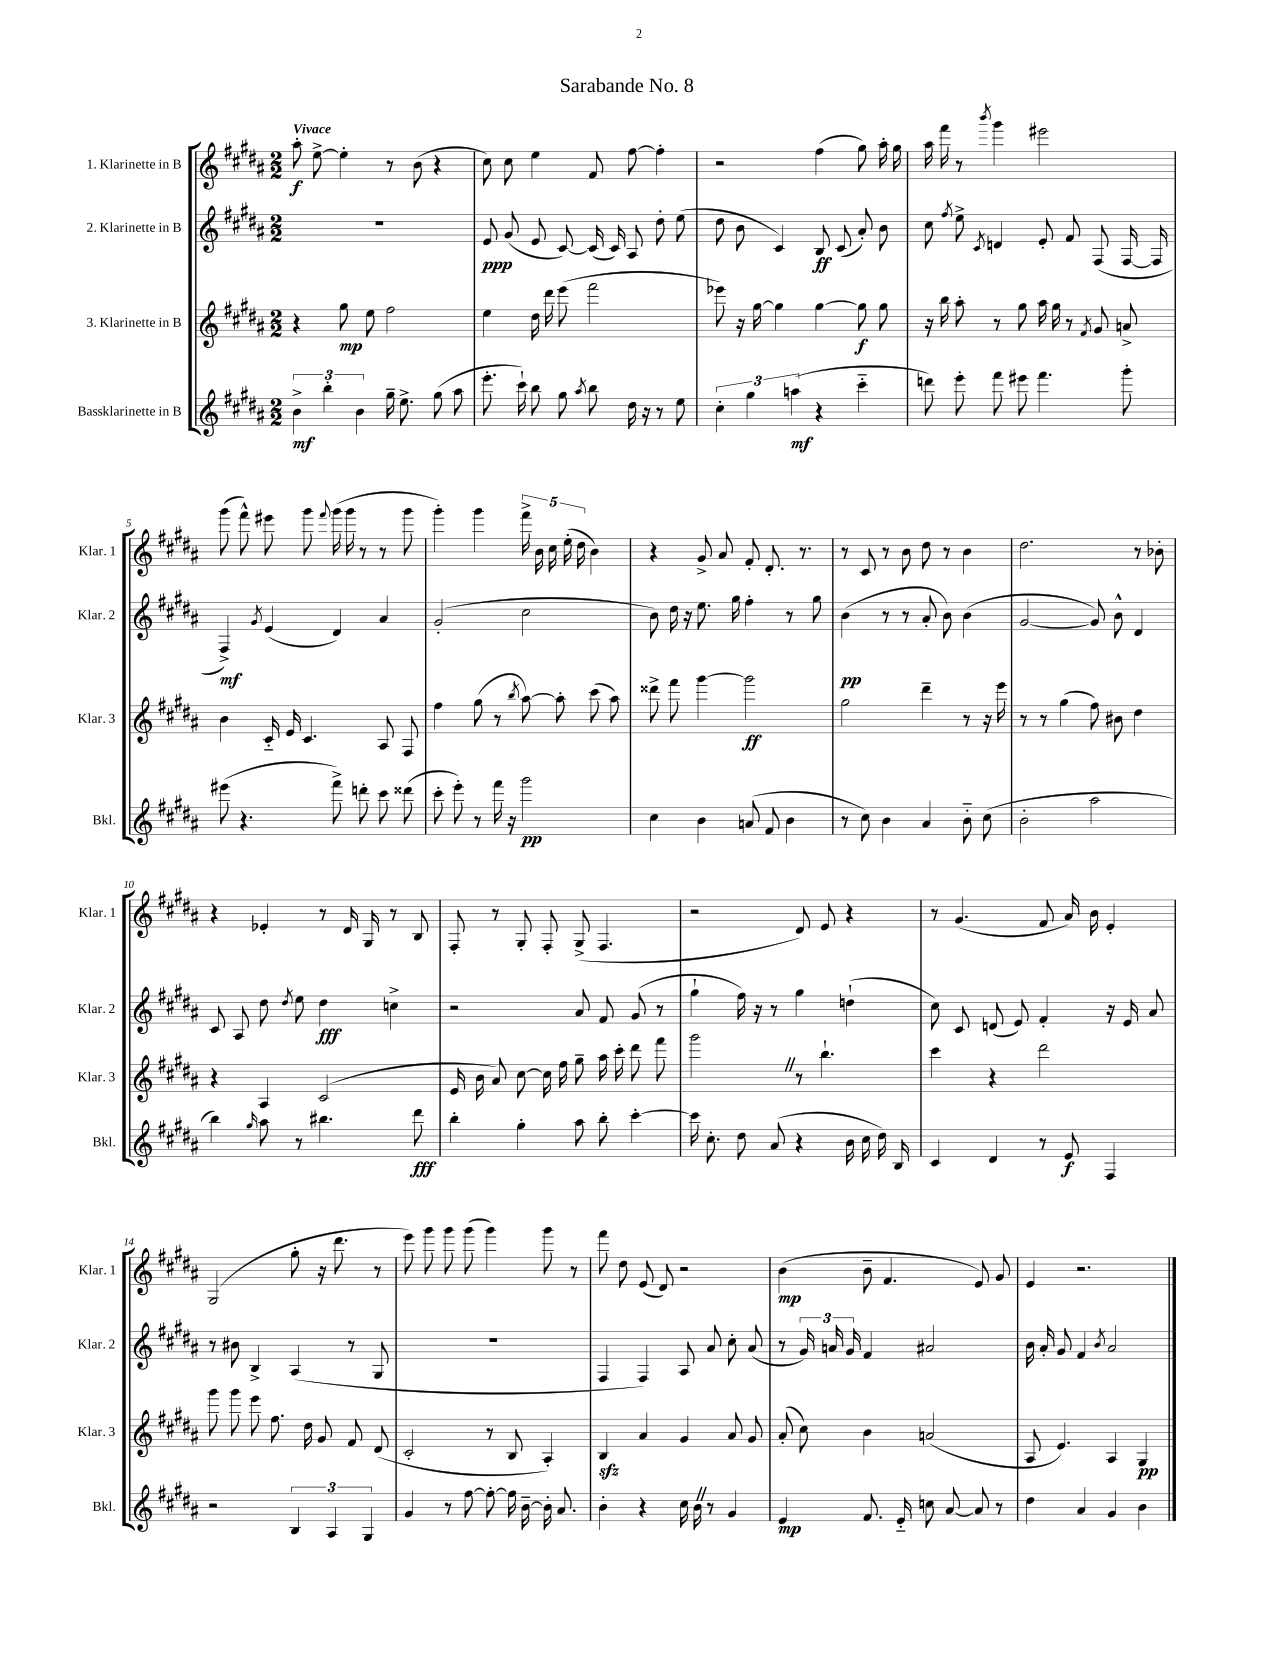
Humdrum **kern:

**kern	**kern	**kern	**kern
*staff4	*staff3	*staff2	*staff1
*clefG2	*clefG2	*clefG2	*clefG2
*k[f#c#g#d#a#]	*k[f#c#g#d#a#]	*k[f#c#g#d#a#]	*k[f#c#g#d#a#]
*M2/2	*M2/2	*M2/2	*M2/2
6b^	4r	1r	8aa#'
.	.	.	[8ee^
6bb'	.	.	.
.	8gg#	.	4ee']
6b	.	.	.
.	8ee	.	.
16gg#~	2ff#	.	8r
8.ee^	.	.	.
.	.	.	(8b
(8gg#	.	.	4r
8aa#	.	.	.
=	=	=	=
8.eee'	4ee	8e	8cc#)
.	.	(8g#	8cc#
16ccc#`)	.	.	.
8bb	16dd#	8e	4ee
.	16ddd#	.	.
8gg#	(8eee	[8c#)	.
8qaa#	.	.	.
8bb	2fff#	(16c#]	8f#
.	.	16c#)	.
16dd#	.	8A#	[8ff#
16r	.	.	.
8r	.	8dd#'	4ff#']
8ee	.	(8ee	.
=	=	=	=
6cc#'	8eee-)	8dd#	2r
.	16r	8b	.
6gg#	.	.	.
.	[16gg#	.	.
.	4gg#]	4c#)	.
(6aa	.	.	.
4r	[4gg#	8B	(4ff#
.	.	(8c#	.
4ccc#'~	8gg#]	8a#')	8gg#)
.	8gg#	8b	16aa#'
.	.	.	16gg#
=	=	=	=
8ddd)	16r	8cc#	16aa#
.	16bb	.	16fff#
.	.	8qff#	.
8eee'	8aa#'	8ee^	8r
.	.	8qc#	8qbbb
8fff#	8r	4d	4ggg#
8eee#	8gg#	.	.
4.fff#	16aa#	8e'	2eee#
.	16gg#	.	.
.	8r	8f#	.
.	8qf#	.	.
.	8g#	(8F#	.
8ggg#'	8a^	[16F#	.
.	.	16F#]	.
=	=	=	=
(8eee#	4b	4F#^)	(8ggg#
4.r	.	.	8fff#^^)
.	.	8qg#	.
.	16c#'~	(4e	8eee#
.	16e	.	.
.	4.c#	.	8ggg#
.	.	.	8qqfff#
8fff#^)	.	4d#)	(16ggg#
.	.	.	16ggg#
8ddd'	.	.	8r
8ccc#	8A#	4a#	8r
(8ddd##	8F#	.	8ggg#
=	=	=	=
8ccc#'	4ff#	(2g#'	4ggg#')
8eee')	.	.	.
8r	(8gg#	.	4ggg#
16fff#	8r	.	.
16r	.	.	.
.	8qbb	.	.
2ggg#	[8aa#)	2cc#	20fff#^
.	.	.	20b
.	.	.	20cc#
.	8aa#']	.	.
.	.	.	(20ee'
.	.	.	20dd#
.	(8ccc#	.	4b)
.	8aa#)	.	.
=	=	=	=
4cc#	8ddd##^	8b)	4r
.	8fff#	16dd#	.
.	.	16r	.
4b	[4ggg#	8.ee	8g#^
.	.	.	8a#
.	.	16gg#	.
(8a	2ggg#]	4ff#'	8f#'
8f#	.	.	8.d#'
4b	.	8r	.
.	.	.	8.r
.	.	8gg#	.
=	=	=	=
8r	2gg#	(4b	8r
8cc#)	.	.	8c#
4b	.	8r	8r
.	.	8r	8b
4a#	4ddd#~	8a#'	8dd#
.	.	8b)	8r
8b'~	8r	(4b	4b
(8cc#	16r	.	.
.	16eee	.	.
=	=	=	=
2b'	8r	[2g#	2.dd#
.	8r	.	.
.	(4gg#	.	.
2aa#	8ff#)	8g#])	.
.	8b#	8b^^	.
.	4dd#	4d#	8r
.	.	.	8b-'
=	=	=	=
4bb)	4r	8c#	4r
.	.	8A#	.
16qqgg#	.	.	.
8aa#	4A#	8dd#	4e-'
.	.	8qdd#	.
8r	.	8ee	.
4.bb#	(2c#	4dd#	8r
.	.	.	16d#
.	.	.	16G#
.	.	4cc^	8r
8ddd#	.	.	8B
=	=	=	=
4bb'	16e	2r	8F#'
.	16b	.	.
.	8a#)	.	8r
4gg#'	[8cc#	.	8G#'
.	16cc#]	.	8F#'
.	16ff#	.	.
8aa#	8gg#~	8a#	(8G#^
8bb'	16aa#	8f#	4.F#
.	16ccc#'	.	.
[4ccc#'	8ddd#	(8g#	.
.	8fff#	8r	.
=	=	=	=
16ccc#]	2ggg#	4gg#`	2r
8.cc#'	.	.	.
8dd#	.	16ff#)	.
.	.	16r	.
(8a#	.	8r	.
4r	8r	4gg#	8d#)
.	4.bb`	.	8e
16b	.	(4dd`	4r
16cc#	.	.	.
16dd#)	.	.	.
16B	.	.	.
=	=	=	=
4c#	4ccc#	8cc#)	8r
.	.	8c#	(4.g#
4d#	4r	(8d	.
.	.	8e)	.
8r	2ddd#	4f#'	8f#
8e	.	.	16a#)
.	.	.	16b
4F#	.	16r	4e'
.	.	16e	.
.	.	8a#	.
=	=	=	=
2r	8ggg#	8r	(2G#
.	8ggg#	8b#	.
.	8eee	4B^	.
.	8.ff#	.	.
6B	.	(4A#	8gg#'
.	16dd#	.	.
.	8g#	.	16r
6A#	.	.	.
.	.	.	8.ddd#
.	8f#	8r	.
6G#	.	.	.
.	(8d#	8G#	8r
=	=	=	=
4g#	2c#'	1r	8eee)
.	.	.	8ggg#
8r	.	.	8ggg#
[8ff#	.	.	(8ggg#
8ff#'_	8r	.	4ggg#)
16ff#]	8B	.	.
[16b~	.	.	.
16b']	4A#')	.	8ggg#
8.a#	.	.	.
.	.	.	8r
=	=	=	=
4b'	4B	4F#	8fff#
.	.	.	8dd#
4r	4a#	4F#)	(8e
.	.	.	8d#)
16cc#	4g#	8A#	2r
16b	.	.	.
8r	.	8a#	.
4g#	8a#	8cc#'	.
.	8g#	(8a#	.
=	=	=	=
4e	(8a#'	8r	(4b
.	8cc#)	24g#)	.
.	.	24a	.
.	.	24g#	.
8.f#	4b	4f#	8b~
.	.	.	4.f#
16e'~	.	.	.
8cc	(2a	2a#	.
[8a#	.	.	.
8a#]	.	.	8e)
8r	.	.	8g#
=	=	=	=
4dd#	8A#	16b	4e
.	.	16a#'	.
.	4.e)	8g#	.
4a#	.	4f#	2.r
.	.	8qb	.
4g#	4A#	2a#	.
4b	4G#	.	.
==	==	==	==
*-	*-	*-	*-
